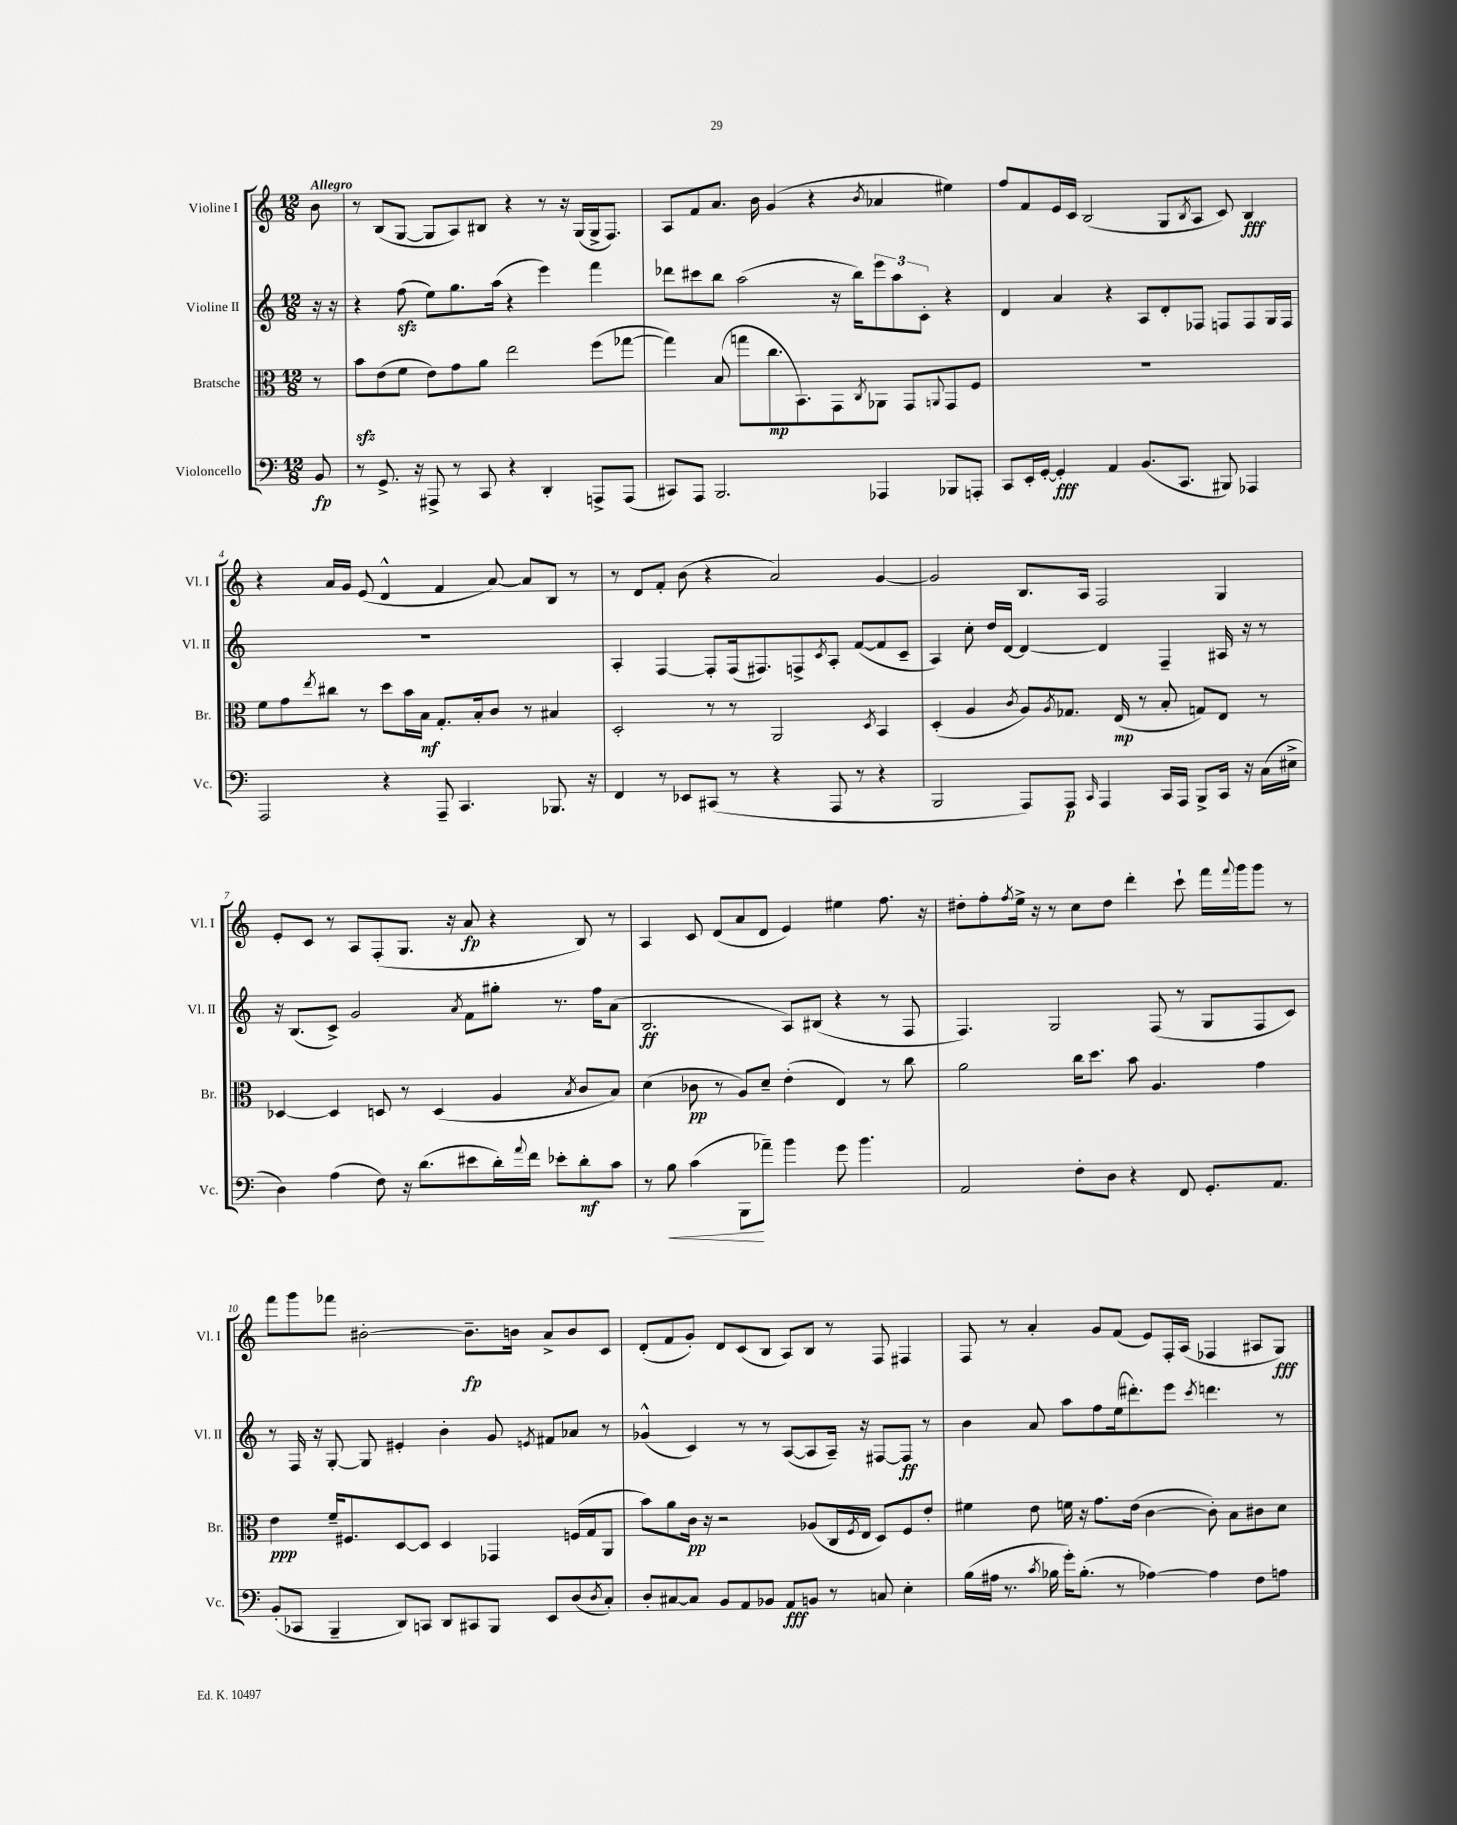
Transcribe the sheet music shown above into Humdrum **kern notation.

**kern	**kern	**kern	**kern
*staff4	*staff3	*staff2	*staff1
*clefF4	*clefC3	*clefG2	*clefG2
*k[]	*k[]	*k[]	*k[]
*M12/8	*M12/8	*M12/8	*M12/8
8BB/	8r	16r	8b\
.	.	16r	.
=	=	=	=
8r	8b\L	4r	8r
8.GG^/	(8e\	.	(8B/L
.	8f\J	(8ff\	[8G/J
16r	.	.	.
8AAA#^/	8e\L)	8ee\L)	8G/]L
8r	8g\	8.gg\	8A/)
8CC/	8a\J	.	8B#/J
.	.	(16aa\Jk	.
4r	2ee\	4r	4r
4DD'/	.	4eee\)	8r
.	.	.	16r
.	.	.	(16G/LL
8AAA^/L	(8ff\L	4fff\	16G^/J
.	.	.	8.F/J)
(8AAA/J	[8gg-\J	.	.
=	=	=	=
8CC#/L)	4gg-\])	8ddd-\L	8A/L
8AAA/J	.	8ccc#\	8f/
2.BBB/	(8B/	8bb\J	8.a/J
.	8gg\L	(2aa\	.
.	.	.	16b\
.	8.cc\	.	(4g/
.	8.BB\)	.	.
.	.	.	4r
.	8GG\	16r	.
.	.	16bb\LK)	.
.	8qC/	.	8qb/
4AAA-/	8AA-\J	12eee\	4a-/
.	.	12aa\	.
.	8GG/L	.	.
.	.	12c'\J	.
.	8qqAA/	.	.
8BBB-/L	8GG/	4r	4ee#\)
8AAA'/J	8F/J	.	.
=	=	=	=
8CC/L	1.r	4d/	8ff/L
16EE'/L	.	.	8f/
[16GG'/JJ	.	.	.
4GG'/]	.	4a/	16e/L
.	.	.	16c/JJ
.	.	.	(2B/
4AA/	.	4r	.
(8.BB/L	.	8A/L	.
.	.	8d'/	8G/L
8.CC/J	.	.	.
.	.	.	8qB/
.	.	8F-/J	8A/J
8BBB#/)	.	8F/L	8c/)
4AAA-/	.	8F/	4B/
.	.	16G/L	.
.	.	16F/JJ	.
=	=	=	=
2AAA/	8f\L	1.r	4r
.	8g\	.	.
.	8qee/	.	.
.	8cc#\J	.	16a/LL
.	.	.	16g/JJ
.	8r	.	(8e/
4r	8dd\L	.	4d^^/
.	16b\L	.	.
.	16B\JJ	.	.
8AAA~/	8.G'/L	.	4f/
4.CC/	.	.	.
.	16B'/k	.	.
.	8c/J	.	[8a/)
.	8r	.	8a/]L
8.BBB-/	4B#/	.	8B/J
.	.	.	8r
16r	.	.	.
=	=	=	=
4FF/	2D'/	4A'/	8r
.	.	.	8d/L
8r	.	[4F/	8f'/J
8EE-/L	.	.	(8b\
(8CC#/J	8r	8F'/]L	4r
8r	8r	(16F/k	.
.	.	8.F#/)	.
4r	2AA/	.	2a/)
.	.	8F^/	.
.	.	8qc/	.
8AAA/	.	8A'/J	.
8r	.	([8f/L	.
.	8qD/	.	.
4r	4BB/	8f/]	[4g/
.	.	8c~/J	.
=	=	=	=
2BBB/	(4D'/	4A/)	2g/]
.	4A/	8cc'\	.
.	.	16dd/LL	.
.	.	[16d/JJ	.
.	8qc/	.	.
8AAA/L)	8A/L)	4d/_	8.B/L
.	8qA/	.	.
8AAA/J	8.G-/J	.	.
.	.	.	16A/Jk
16qqCC/	.	.	.
4AAA/	.	4d/]	2F/
.	(16E/	.	.
.	8r	.	.
16CC/LL	8B'/	4F~/	.
16AAA/JJ	.	.	.
8BBB^/L	8G/L)	.	.
16CC/Jk	8E/J	16A#/	4G/
16r	.	16r	.
(16C\LL	8r	8r	.
16E#^\JJ	.	.	.
=	=	=	=
4D\)	[4D-/	16r	8e'/L
.	.	(8.B/L	.
.	.	.	8c/J
(4A\	4D-/]	8c^/J)	8r
.	.	2g/	8A/L
8F\)	8D/	.	(8F'/
16r	8r	.	8.G/J
(8.d\L	.	.	.
.	(4D/	.	.
.	.	.	16r
.	.	8qa/	.
8e#\	.	8f\L	8a/
16d'\L)	4A/	8gg#'\J	4r
8qqa/	.	.	.
16f\JJ	.	.	.
8e-'\L	.	8.r	.
.	8qB/	.	.
8d'\	8c/L	.	8B/)
.	.	16ff\LK	.
8c\J	8B/J)	(8a\J	8r
=	=	=	=
8r	(4d\	2.B/	4A/
8B\	.	.	.
(4c\	8c-\	.	8c/
.	8r	.	(8d/L
8BBB\L	8A/L)	.	8a/
8a-~\J)	8d~/J	.	8d/J
4b\	(4e'\	8A/L)	4e/)
.	.	(8B#/J	.
8g\	4E/)	4r	4ee#\
4.b\	.	.	.
.	8r	8r	8.ff\
.	8cc\	8F/	.
.	.	.	16r
=	=	=	=
2AA/	2a\	4.F/)	8dd#'\L
.	.	.	8ff'\
.	.	.	8qff/
.	.	.	16ee^\Jk
.	.	.	16r
.	.	2G/	8r
8F'\L	16cc\LK	.	8cc\L
.	8.dd\J	.	.
8D\J	.	.	8dd#\J
4r	8b\	.	4ddd'\
.	4.A/	(8F/	.
8FF/	.	8r	8ccc`\
8.GG'/L	.	8G/L	16fff\LL
.	.	.	8qqfff/
.	.	.	16ggg\J
.	4g\	8F/	8ggg\J
8.AA/J	.	.	.
.	.	8c/J)	8r
=	=	=	=
(8BB'/L	4e\	8r	8fff\L
8CC-/J	.	16F/	8ggg\
.	.	16r	.
4BBB~/	16f~/LK	[8G'/	8fff-\J
.	8.F#/	.	.
.	.	8G/]	[2b#'\
8DD/L)	[8D/	4e#'/	.
8CC/J	8D/]J	.	.
8DD/L	4D/	4b'\	.
8CC#/	.	.	8.b#~\]L
8BBB/J	4GG-/	8g/	.
.	.	.	16b\Jk
.	.	8qe/	.
8EE/L	.	8f#/L	8a^/L
(8D/	(16F/LL	8a-/J	8b/
.	16G/J	.	.
8qD/	.	.	.
8C'/J)	8AA/J	8r	8c/J
=	=	=	=
8D'/L	8b\L)	(4g-^^/	(8d'/L
[8C#/	8a\	.	8f/
8C#/]J	16c\Jk	4c/)	8g'/J)
.	16r	.	.
8BB/L	2r	.	8d/L
8AA/	.	8r	(8c/
8BB-/J	.	8r	8B/J
8AA/L	.	([8A/L	8A/L)
8BB/J	(8A-/L	8A/]	8B/J
8r	16C/L	16A~/Jk)	8r
.	8qF/	.	.
.	16E/JJ	16r	.
8C/	8D/L)	[8F#/L	8F/
4E'\	8F/	8F#/]J	4F#/
.	8e'/J	8r	.
=	=	=	=
(16B\LL	4f#\	4b\	8F/
16A#\JJ	.	.	.
8.r	.	.	8r
.	8e\	8a/	4a'/
8qc/	.	.	.
16B-\	.	.	.
16g'\LK)	16f\	8aa\L	.
(8.B-'\J	16r	.	.
.	8.g\L	8ff\	8g/L
8r	.	(16ee\k	(8f/J
.	(16e\Jk	8.ddd#'\)	.
[4A-\)	[4c\	.	8e/L)
.	.	8eee\J	16F'/L
.	.	.	(16A/JJ
.	.	8qccc/	.
4A-\]	8c'\])	4.ddd\	4F-/
.	8B\L	.	.
8F\L	8c#\	.	8A#/L
8A\J	8d\J	8r	8G/J)
==	==	==	==
*-	*-	*-	*-
